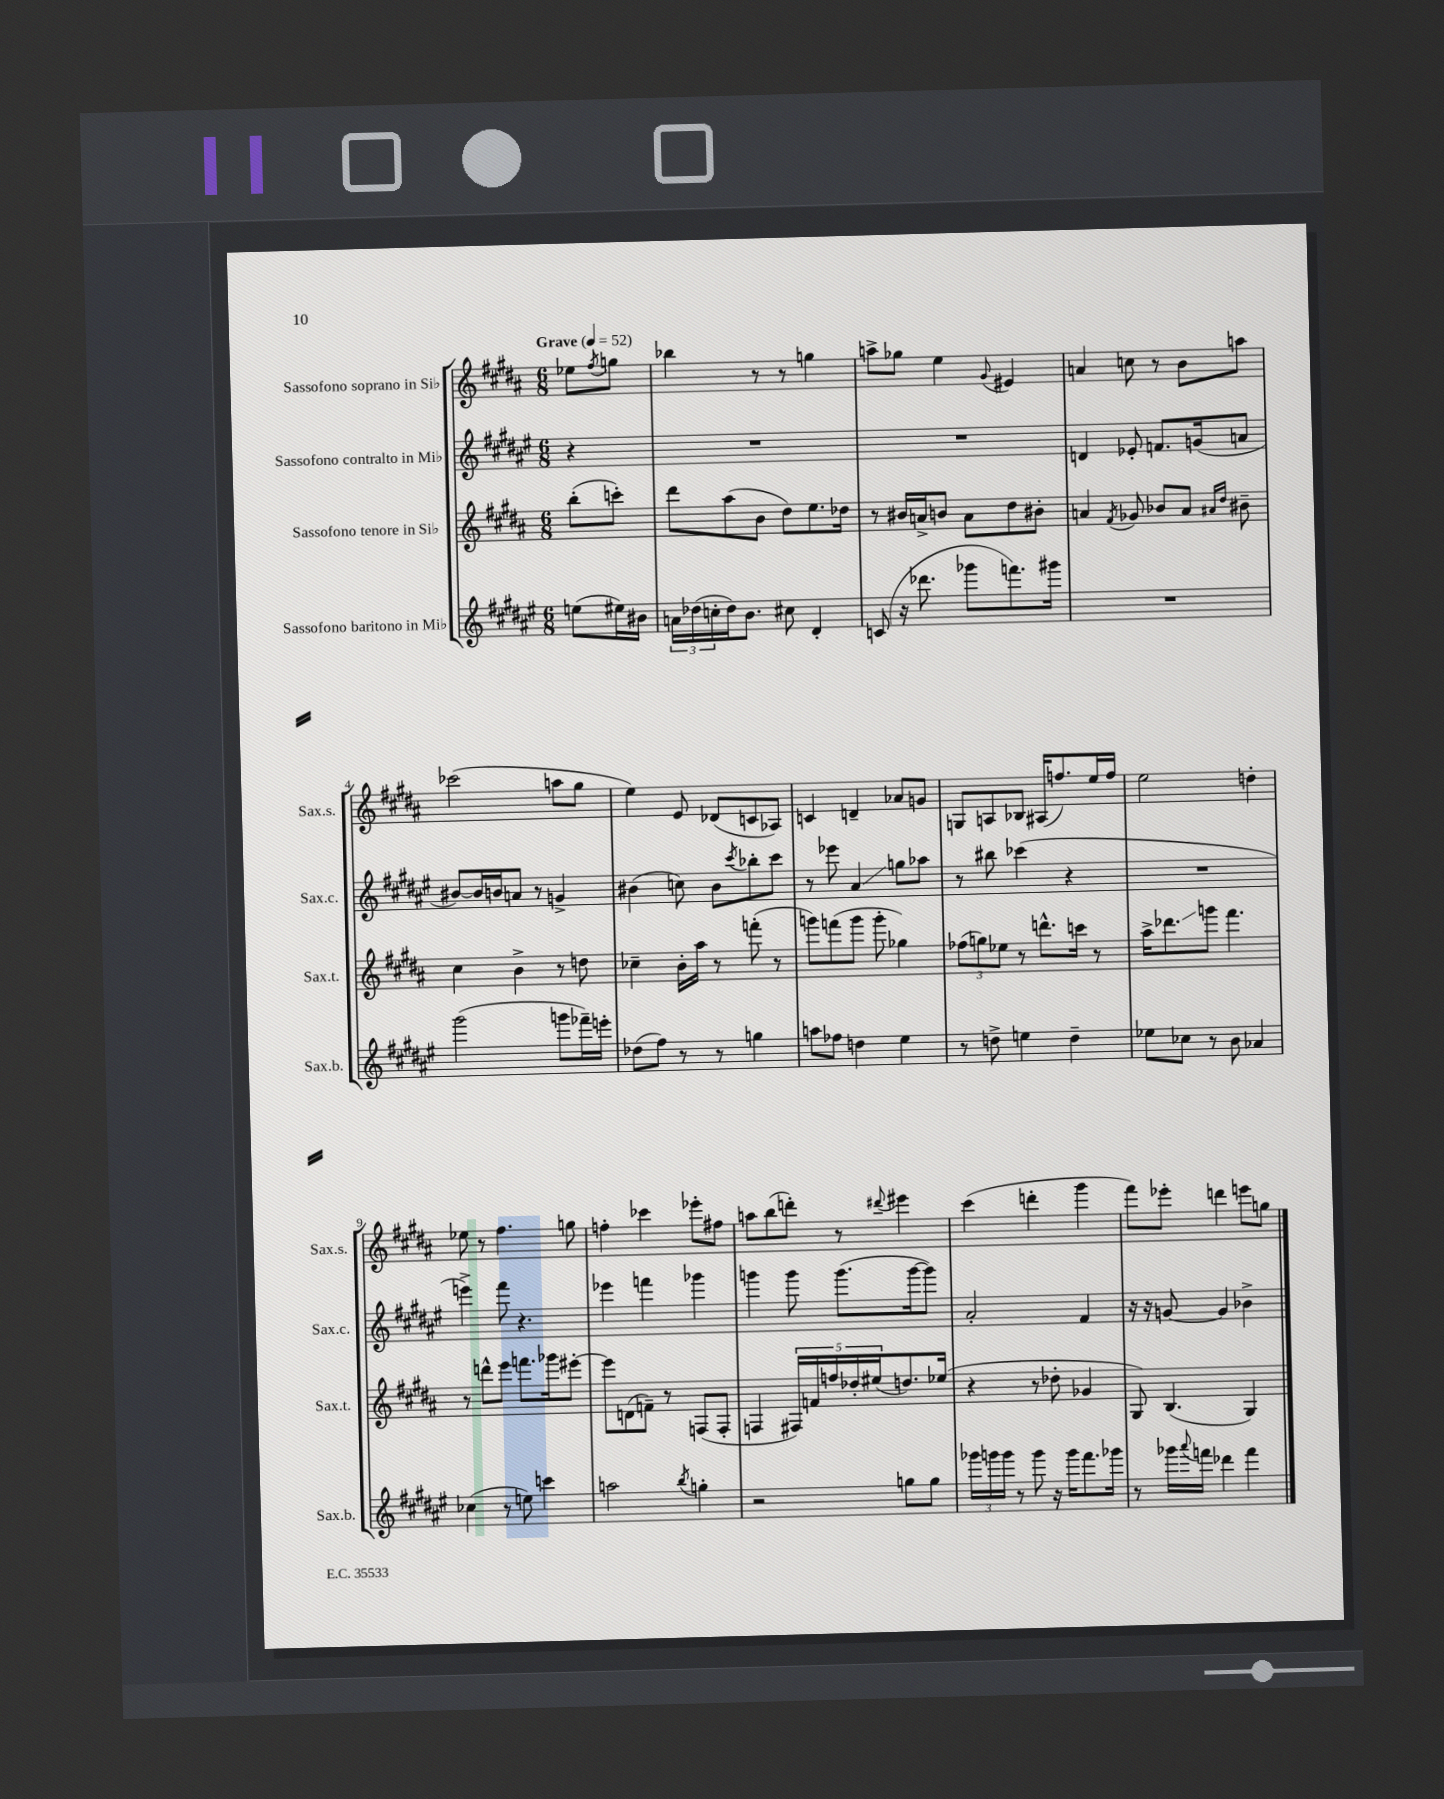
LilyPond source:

<<
\new StaffGroup <<
\new Staff = "s0" \with { instrumentName = "Sassofono soprano in Sib" shortInstrumentName = "Sax.s." } {
    \clef treble \key b \major \numericTimeSignature \time 6/8 \partial 4 \tempo "Grave" 4 = 52
    ees''8 \acciaccatura { fis''8 } g''8 |
    bes''4 r8 r8 g''4 |
    a''8-> ges''8 e''4 \appoggiatura { gis'8 } eis'4 |
    a'4 c''8 r8 b'8 a''8 |
    ces'''2( a''8 gis''8 |
    e''4) e'8 des'8( c'8 aes8) |
    c'4 d'4-- aes'8 g'8 |
    g8 a8 bes8 ais16( f''8.) e''16 f''16 |
    e''2 d''4-. |
    ees''8 r8 fis''4. g''8 |
    f''4-. ces'''4 ees'''8-. fis''8 |
    a''8 b''8( d'''8-.) r8 \appoggiatura { dis'''8 } eis'''4 |
    cis'''4( d'''4-. gis'''4 |
    fis'''8) ees'''8-. d'''4 e'''8 g''8 \bar "|." |
}
\new Staff = "s1" \with { instrumentName = "Sassofono contralto in Mib" shortInstrumentName = "Sax.c." } {
    \clef treble \key fis \major \numericTimeSignature \time 6/8 \partial 4
    r4 |
    R2. |
    R2. |
    d'4 ees'8-. f'8. g'16( a'8 |
    bis'8~) bis'16 b'16 a'8 r8 g'4-> |
    bis'4( c''8) bis'8 \acciaccatura { cis'''8 } bes''8-. cis'''8 |
    r8 ees'''8 ais'4\glissando g''8 aes''8 |
    r8 bis''8 ces'''4( r4 |
    R2. |
    e'''4->) fis'''8 r4. |
    ees'''4 f'''4 ges'''4 |
    g'''4 g'''8 g'''8.( g'''16~ g'''8) |
    ais'2-. fis'4 |
    r16 r16 g'8~ g'4 bes'4-> \bar "|." |
}
\new Staff = "s2" \with { instrumentName = "Sassofono tenore in Sib" shortInstrumentName = "Sax.t." } {
    \clef treble \key b \major \numericTimeSignature \time 6/8 \partial 4
    b''8-.( c'''8-.) |
    dis'''8 ais''8( b'8 dis''8) e''8. des''16 |
    r8 bis'16 a'16-> b'8 a'8 dis''8 bis'8-. |
    a'4 \acciaccatura { fis'8 } ges'8 bes'8 a'8 \grace { ais'16 dis''16 } bis'8-- |
    cis''4 b'4-> r8 d''8 |
    ces''4-- b'16-. ais''16 r8 f'''8-.( r8 |
    g'''8) f'''8( g'''8 g'''8-. ges''4) |
    \tuplet 3/2 { fes''8( g''8) ees''8 } r8 d'''8.-^ c'''16 r8 |
    ais''16-> des'''8.\glissando g'''8 fis'''4. |
    r8 d'''8-^ e'''8 f'''8. ges'''16 eis'''8~-. |
    eis'''8 d'8( f'8--) r8 f8( f8-. |
    f4 \tuplet 5/4 { fis16) f'16 f''16 des''16-. eis''16( } d''8.) ees''16( |
    r4 r8 des''8-. ges'4 |
    gis8) b4.( gis4) \bar "|." |
}
\new Staff = "s3" \with { instrumentName = "Sassofono baritono in Mib" shortInstrumentName = "Sax.b." } {
    \clef treble \key fis \major \numericTimeSignature \time 6/8 \partial 4
    e''8( eis''16) bis'16 |
    \tuplet 3/2 { a'16 des''16( c''16-. } des''16) b'8. cis''8 dis'4-. |
    c'8( r16 des'''8. ges'''8 f'''8.) gis'''16 |
    R2. |
    gis'''2( g'''8 fes'''16--) e'''16-. |
    des''8( fis''8) r8 r8 g''4 |
    a''8 fes''8 d''4 eis''4 |
    r8 d''8-> e''4 d''4-- |
    ees''8 ces''8 r8 b'8 aes'4 |
    ces''4( r8 e''8) c'''4 |
    a''2 \acciaccatura { b''8 } g''4-. |
    r2 g''8 g''8 |
    \tuplet 3/2 { ges'''16 g'''16 g'''16 } r8 g'''8 r16 g'''16 fis'''8. ges'''16 |
    r8 ges'''16 \appoggiatura { ais'''8 } f'''16 des'''4 f'''4 \bar "|." |
}
>>
>>
